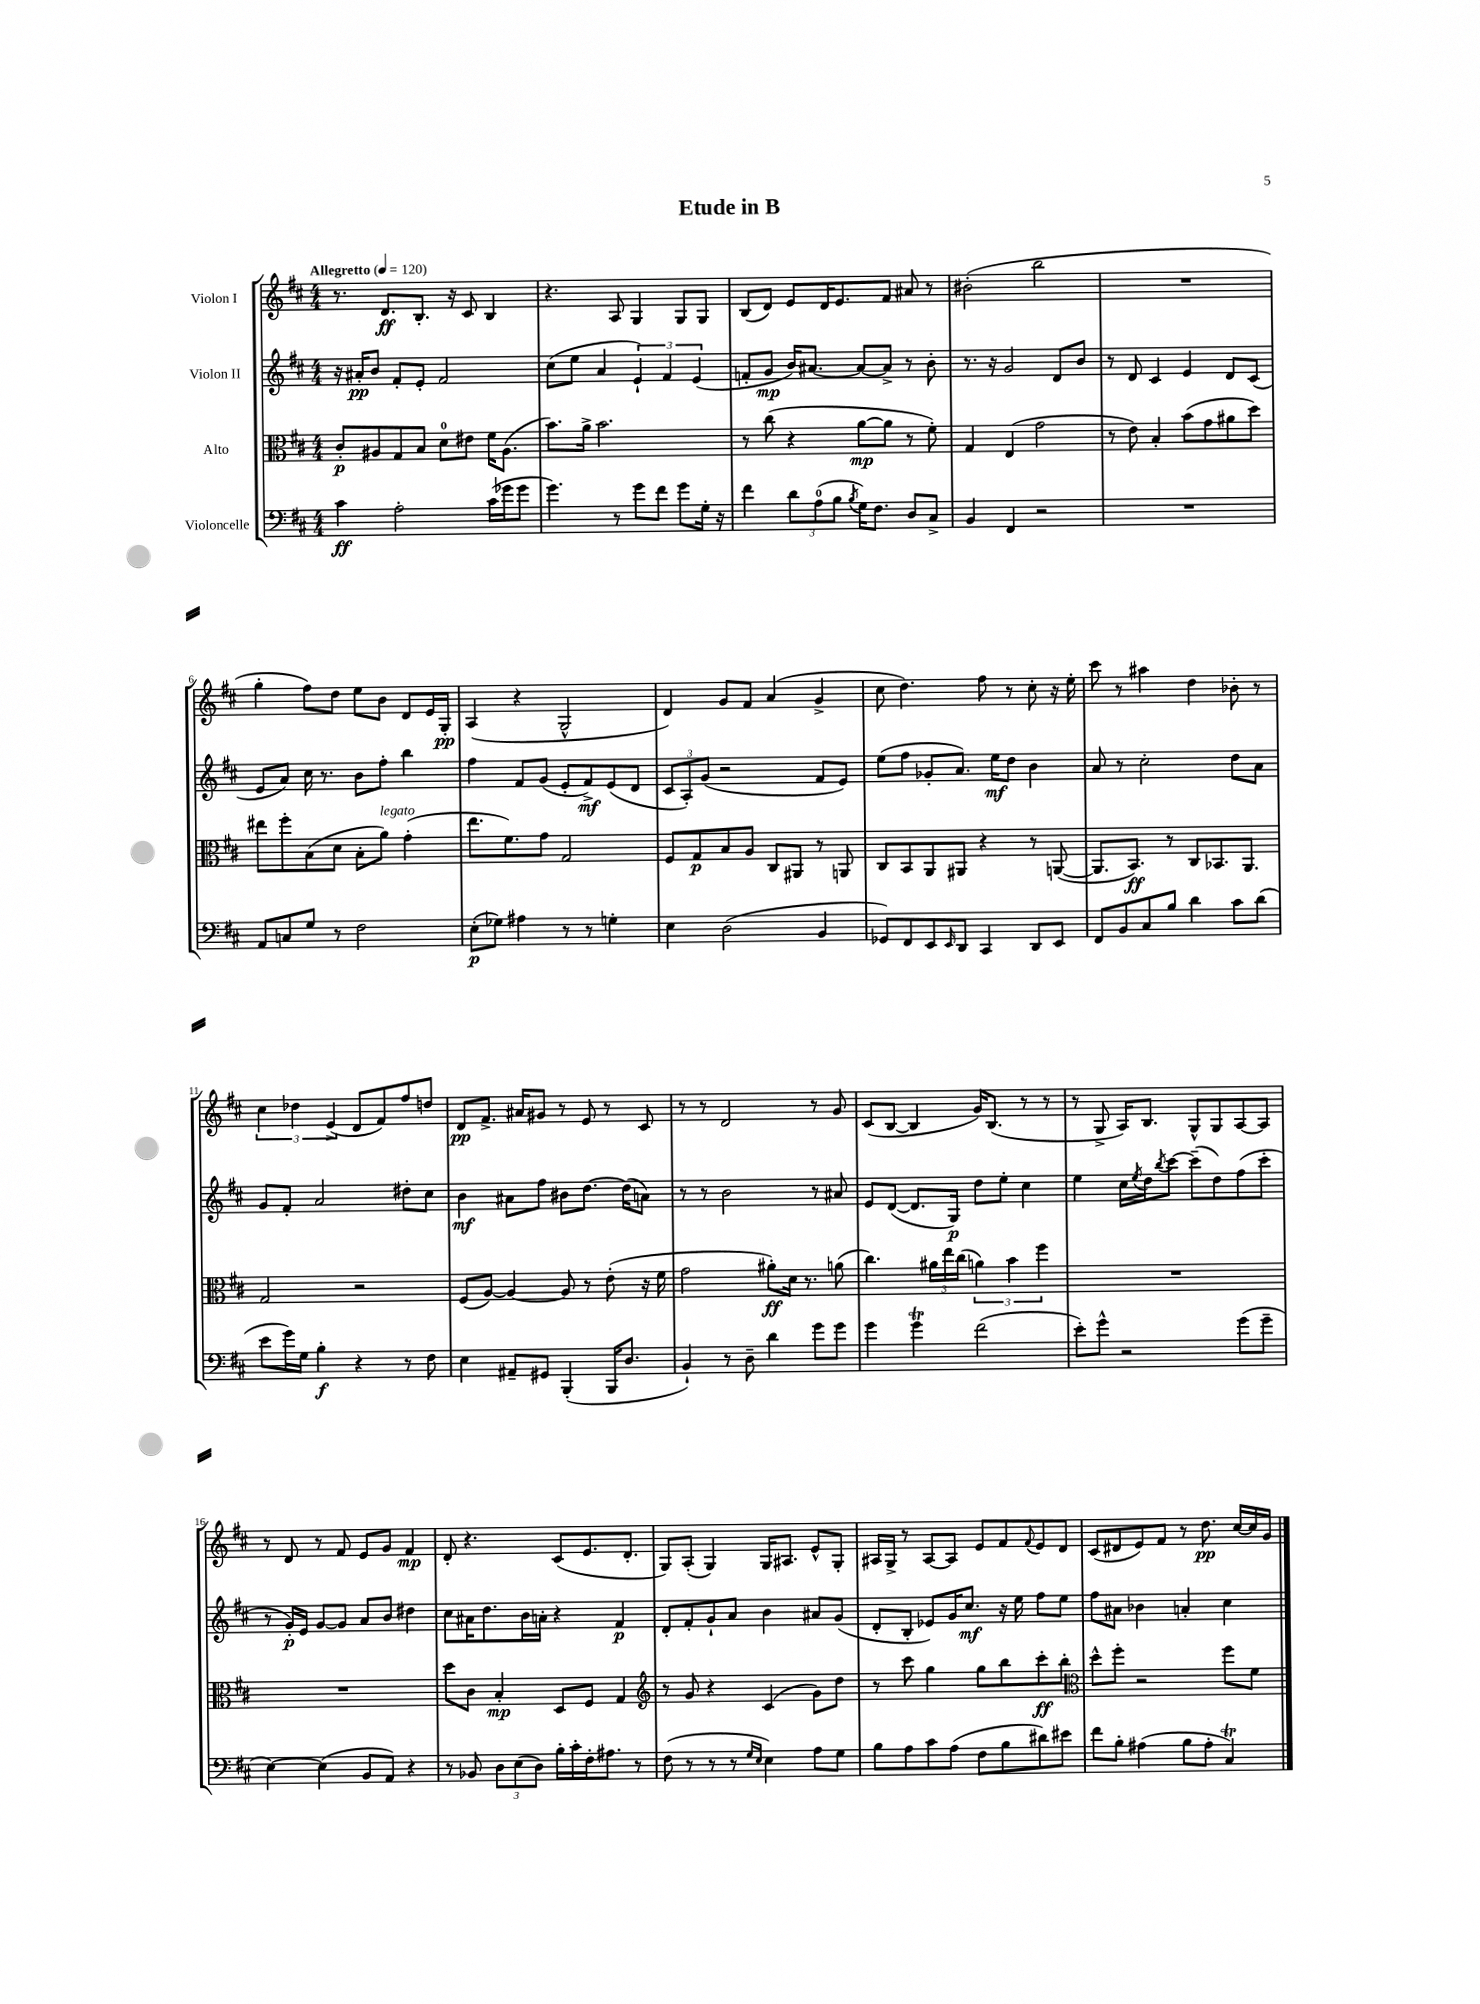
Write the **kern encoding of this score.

**kern	**kern	**kern	**kern
*staff4	*staff3	*staff2	*staff1
*clefF4	*clefC3	*clefG2	*clefG2
*k[f#c#]	*k[f#c#]	*k[f#c#]	*k[f#c#]
*M4/4	*M4/4	*M4/4	*M4/4
*MM120	*MM120	*MM120	*MM120
4c#	8c#'	16r	8.r
.	.	16a#'	.
.	8A#	8b	.
.	.	.	8.d
2A'	8G	8f#'	.
.	8B	8e'	8.B'
.	8d	2f#	.
.	.	.	16r
.	8e#	.	8c#
(16c#	16f#	.	4B
16g-	(8.A#	.	.
8g-	.	.	.
=	=	=	=
4.g)	8.b)	(8cc#	4.r
.	.	8ee	.
.	16a^	.	.
.	2.b	4a	.
8r	.	.	8A
8g	.	6e`)	4G
8f#	.	.	.
.	.	6f#	.
8g	.	.	8G
.	.	(6e	.
16G'	.	.	8G
16r	.	.	.
=	=	=	=
4f#	8r	8f'	(8B
.	(8cc#	8g	8d)
12d	4r	16b)	8e
.	.	[8.a#	.
(12A	.	.	.
.	.	.	16d
12B	.	.	.
.	.	.	8.e
8qB	.	.	.
16G)	[8a	8a#_	.
8.F#	.	.	.
.	8a]	8a#^]	8f#
8D	8r	8r	8a#
8C#^	8f#')	8b'	8r
=	=	=	=
4BB	4G	8.r	(2b#'
.	.	16r	.
4FF#	(4E	2g	.
2r	2g	.	2bb
.	.	8d	.
.	.	8b	.
=	=	=	=
1r	8r	8r	1r
.	8e)	8d	.
.	4B'	4c#	.
.	(8b	4e	.
.	8g	.	.
.	8a#	8d	.
.	8dd)	(8c#	.
=	=	=	=
8AA	8ee#	8e	4gg'
8C	8ff#'	8a)	.
8G	(8B	16cc#	8ff#)
.	.	8.r	.
8r	8d	.	8dd
2F#	8B'	8b	8ee
.	8a)	8ff#'	8b
.	(4g'	4bb	8d
.	.	.	16e
.	.	.	16G'
=	=	=	=
(8E'	8.ee	4ff#	(4A
8G-)	.	.	.
.	8.f#)	.	.
4A#	.	8f#	4r
.	8g	(8g	.
8r	2G	8e'	2G^^
8r	.	8f#^)	.
4G'	.	(8e	.
.	.	8d	.
=	=	=	=
4E	8F#	12c#	4d)
.	.	12A')	.
.	8G	.	.
.	.	(12g	.
(2D	8B	2r	8g
.	8A	.	8f#
.	8C#	.	(4a
.	8AA#	.	.
4BB	8r	8f#	4g^
.	8AA	8e)	.
=	=	=	=
8GG-)	8C#	(8ee	8cc#
8FF#	8BB	8ff#	4.dd)
8EE	8AA	8g-'	.
16qqEE	.	.	.
8DD	8AA#	8.a)	.
4CC#	4r	.	8ff#
.	.	16ee	.
.	.	8dd	8r
8DD	8r	4b	8cc#'
8EE	([8AA	.	16r
.	.	.	16ee'
=	=	=	=
8FF#	8.AA]	8a	8ccc#
8BB	.	8r	8r
.	8.BB)	.	.
8C#	.	2cc#'	4aa#
8B	8r	.	.
4d	8C#	.	4dd
.	8.BB-	.	.
8c#	.	8dd	8b-'
.	8.AA	.	.
(8d	.	8a	8r
=	=	=	=
8e	2G	8g	6cc#
16g)	.	8f#'	.
.	.	.	6dd-
16G	.	.	.
4B'	.	2a	.
.	.	.	(6e^
4r	2r	.	8d
.	.	.	8f#)
8r	.	8dd#'	8ff#
8F#	.	8cc#	8dd
=	=	=	=
4E	(8F#	4b	8d
.	[8A)	.	8.f#^
8AA#~	4A_	8a#	.
.	.	.	16a#
8GG#	.	8ff#	8g#
(4BBB'	8A]	8b#	8r
.	8r	[8.dd	8e
16BBB	(8e'	.	8r
8.D	.	(16dd]	.
.	16r	8a)	8c#
.	16f#	.	.
=	=	=	=
4BB`)	2g	8r	8r
.	.	8r	8r
8r	.	2b	2d
8D~	.	.	.
4d	8a#')	.	.
.	16d	.	.
.	8.r	.	.
8g	.	8r	8r
8g	(8a	8a#	8g
=	=	=	=
4g	4.cc#)	8e	(8c#
.	.	([8d	[8B
4g	.	8.d]	4B]
.	24a#	.	.
.	24ee	.	.
.	.	16G)	.
.	(24cc#	.	.
(2f#	6a)	8dd	16g)
.	.	.	(8.B
.	.	8ee'	.
.	6b	.	.
.	.	4cc#	8r
.	6ff#	.	.
.	.	.	8r
=	=	=	=
8e')	1r	4ee	8r
8g^^	.	.	8G^
2r	.	16cc#	16A)
.	.	8qee	.
.	.	16dd	8.B
.	.	8qbb	.
.	.	[8ccc#	.
.	.	(8ccc#~]	8G^^
.	.	8dd)	8G
(8g	.	(8ff#	[8A
8g~	.	8ccc#'	8A]
=	=	=	=
[4E)	1r	8r	8r
.	.	16g')	8d
.	.	16e	.
(4E]	.	[8g	8r
.	.	8g]	8f#
8BB	.	8a	8e
8AA)	.	8b	8g
4r	.	4dd#	4f#
=	=	=	=
8r	8dd	8cc#	8d'
8BB-	8c#	16a#	4.r
.	.	8.dd	.
12D	4B'	.	.
(12E	.	.	.
.	.	16b	.
12D)	.	.	.
.	.	16a'	.
16B'	8D	4r	(8c#
16c#'	.	.	.
16F#'	8F#	.	8.e
8.A#	.	.	.
.	4G	4f#	.
.	.	.	8.d'
8r	.	.	.
=	=	=	=
*	*clefG2	*	*
(8F#	8r	8d'	8G)
8r	8g	8f#'	(8A'
8r	4r	8g`	4G)
8r	.	8a	.
16qqG	.	.	.
16qqE	.	.	.
4E)	(4c#	4b	16G
.	.	.	8.A#
8A	8g)	8a#	8e^^
8G	8dd	(8g	8G'
=	=	=	=
8B	8r	8d'	16A#
.	.	.	16G^
8A	8ccc#	8B'	8r
8c#	4gg	8e-)	[8A#
(8A	.	16g	8A#]
.	.	8.cc#	.
8F#	8gg	.	8e
8B	8bb	16r	8f#
.	.	16ee	.
.	.	.	8qqf#
8d#)	8ccc#'	8ff#	8e
8e#	8bb'	8ee	8d
=	=	=	=
*	*clefC3	*	*
8f#	8dd^^	8ff#	(8c#
8B'	8ff#'	8a#	8d#
(4A#	2r	4b-	8e)
.	.	.	8f#
8B	.	4a'	8r
8A#'	.	.	8.dd
4C#)	8ff#	4cc#	.
.	.	.	[16cc#
.	8f#	.	16cc#]
.	.	.	16g
==	==	==	==
*-	*-	*-	*-
